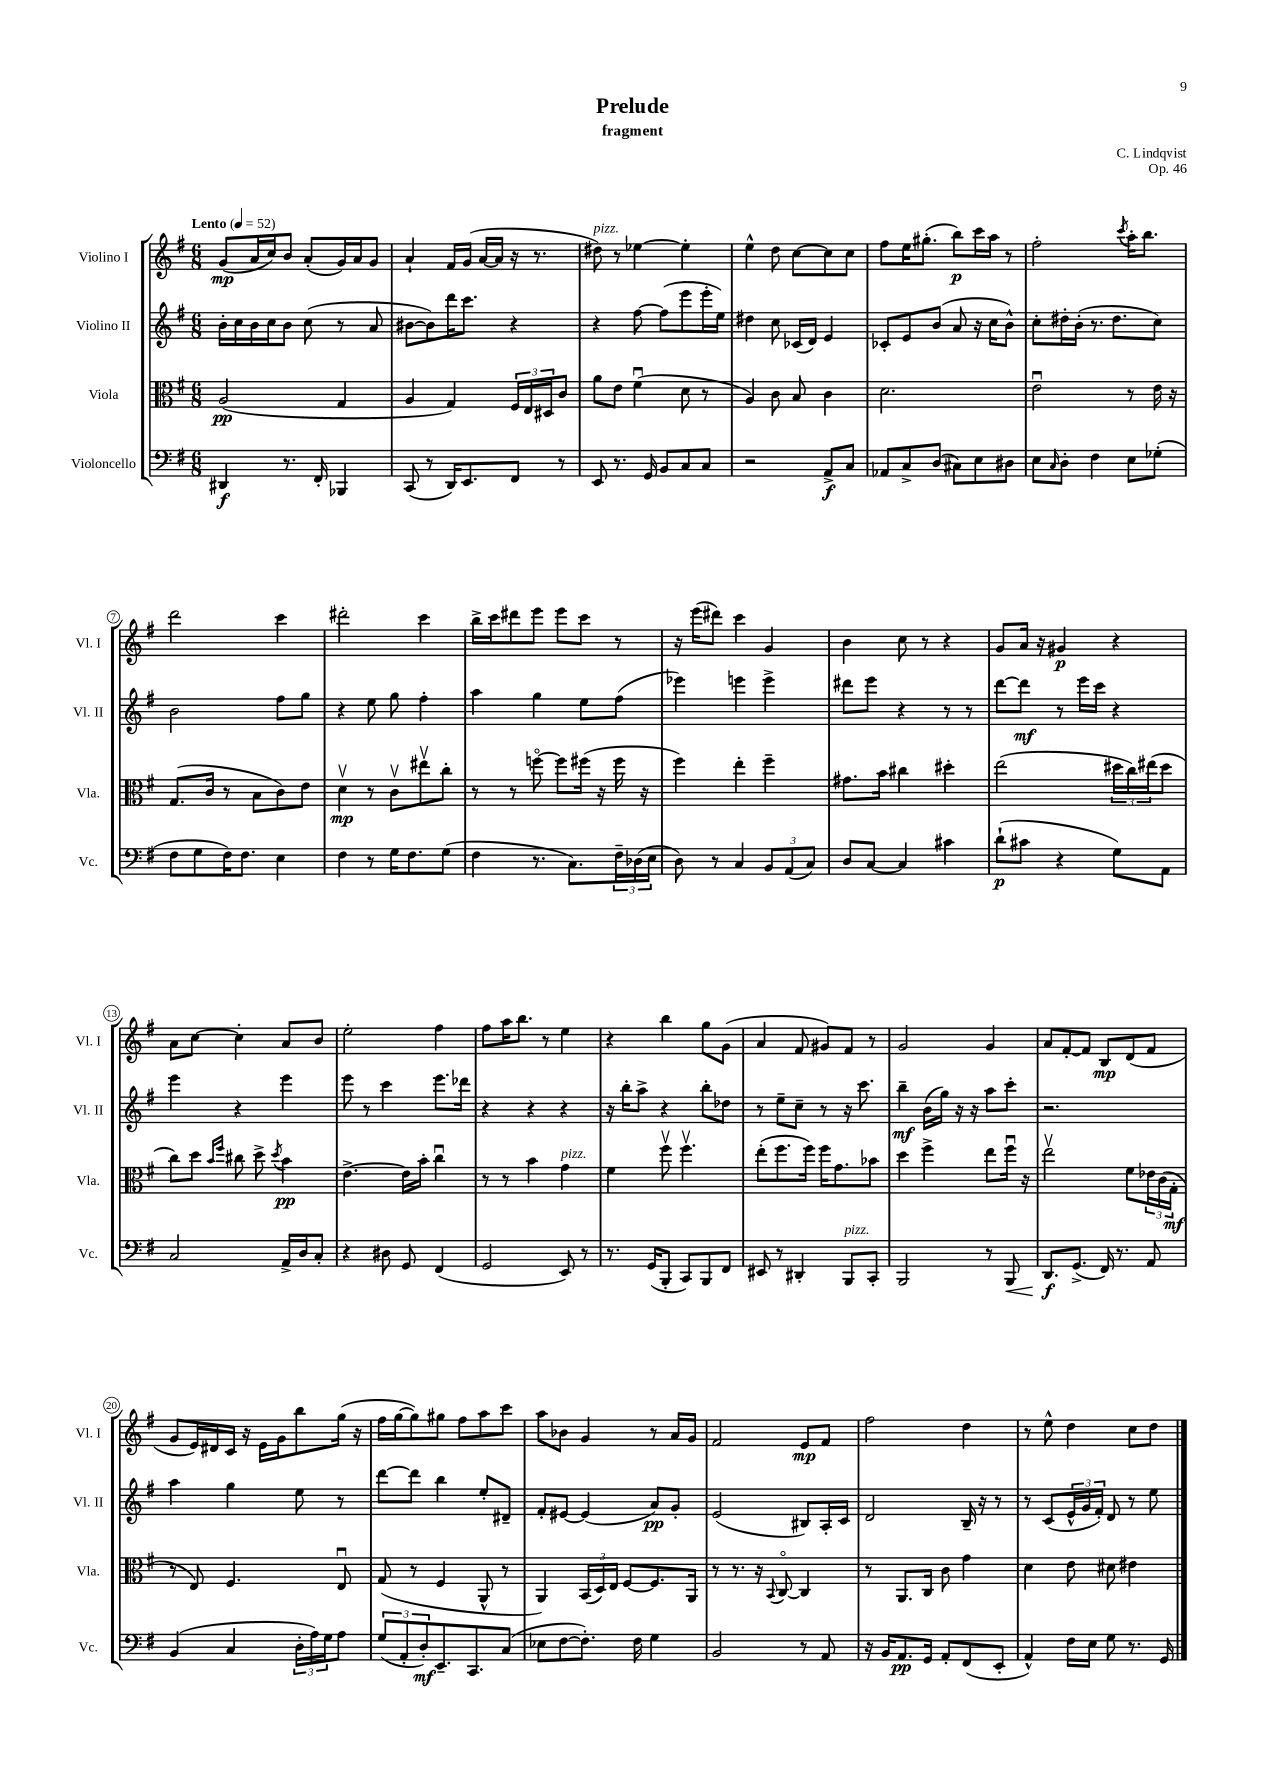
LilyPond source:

\header { title = "Prelude" composer = "C. Lindqvist" subtitle = "fragment" opus = "Op. 46" }
<<
\new StaffGroup <<
\new Staff = "s0" \with { instrumentName = "Violino I" shortInstrumentName = "Vl. I" } {
    \clef treble \key g \major \numericTimeSignature \time 6/8 \tempo "Lento" 4 = 52
    g'8\mp( a'16 c''16) b'8 a'8-.( g'16) a'16 g'8 |
    a'4-! fis'16 g'16( a'16~ a'16 r16 r8. |
    dis''8^\markup { \italic "pizz." }) r8 ees''4~ ees''4-. |
    e''4-^ d''8 c''8~ c''8 c''8 |
    fis''8 e''16 gis''8.-.( b''8\p) c'''16 a''16 r8 |
    fis''2-. \acciaccatura { c'''8 } a''16-. b''8. |
    d'''2 c'''4 |
    dis'''2-. c'''4 |
    b''16-> c'''16 dis'''8 e'''8 e'''8 c'''8 r8 |
    r16 e'''16( dis'''8) c'''4 g'4 |
    b'4 c''8 r8 r4 |
    g'8 a'16 r16 gis'4\p r4 |
    a'8 c''8~ c''4-. a'8 b'8 |
    e''2-. fis''4 |
    fis''8 a''16 b''8. r8 e''4 |
    r4 b''4 g''8 g'8( |
    a'4 fis'8 gis'8) fis'8 r8 |
    g'2 g'4 |
    a'8 fis'8~-. fis'8 b8\mp d'8( fis'8 |
    g'8 e'16) dis'16 c'16 r16 e'16 g'16 b''8 g''16( r16 |
    fis''16 g''16~ g''8) gis''8 fis''8 a''8 c'''8 |
    a''8 bes'8 g'4 r8 a'16 g'16 |
    fis'2 e'8\mp fis'8 |
    fis''2 d''4 |
    r8 e''8-^ d''4 c''8 d''8 \bar "|." |
}
\new Staff = "s1" \with { instrumentName = "Violino II" shortInstrumentName = "Vl. II" } {
    \clef treble \key g \major \numericTimeSignature \time 6/8
    b'16-. c''16 b'16 c''16 b'8 c''8( r8 a'8 |
    bis'8~ bis'8) d'''16 c'''8. r4 |
    r4 fis''8~ fis''8( e'''8 e'''16-. e''16) |
    dis''4 c''8 ces'16( d'16) e'4 |
    ces'8-. e'8 b'8( a'8 r16 c''16 b'8-^) |
    c''8-. dis''16-. b'16-.( r8. dis''8. c''8) |
    b'2 fis''8 g''8 |
    r4 e''8 g''8 fis''4-. |
    a''4 g''4 e''8 fis''8( |
    ees'''4) e'''4 e'''4-> |
    dis'''8 e'''8 r4 r8 r8 |
    d'''8~ d'''8\mf r8 e'''16 c'''16 r4 |
    e'''4 r4 e'''4 |
    e'''8 r8 c'''4 e'''8. des'''16 |
    r4 r4 r4 |
    r16 b''16-. a''8-> r4 b''8-. des''8 |
    r8 e''8-- c''8-- r8 r16 c'''8. |
    b''4--\mf b'16( g''16) r16 r16 a''8 c'''8-. |
    r2. |
    a''4 g''4 e''8 r8 |
    d'''8~ d'''8 b''4 e''8-. dis'8-- |
    fis'8-. eis'8~ eis'4( a'8\pp) g'8-. |
    e'2( bis8) a16-. c'16 |
    d'2 b16-- r16 r8 |
    r8 c'8( \tuplet 3/2 { e'16-^ g'16 fis'16-.) } d'8 r8 e''8 \bar "|." |
}
\new Staff = "s2" \with { instrumentName = "Viola" shortInstrumentName = "Vla." } {
    \clef alto \key g \major \numericTimeSignature \time 6/8
    a2\pp( g4 |
    a4 g4) \tuplet 3/2 { fis16 e16 dis16 } c'8 |
    a'8 e'8 fis'4\downbow( d'8 r8 |
    a4) c'8 b8 c'4 |
    d'2. |
    e'2\downbow r8 e'16 r16 |
    g8.( c'16 r8 b8 c'8) e'8 |
    d'4\upbow\mp r8 c'8\upbow eis''8\upbow c''8-. |
    r8 r8 f''8~\flageolet f''8 fis''16( r16 fis''16 r16 |
    fis''4) e''4-. fis''4-- |
    gis'8. b'16 cis''4 dis''4-. |
    e''2( \tuplet 3/2 { dis''16 c''16) eis''16( } dis''8 |
    c''8) d''8 \grace { b'16 fis''16 } cis''8 d''8-> \acciaccatura { d''8 } b'4\pp |
    e'4.~-> e'16 b'16-. c''4\downbow |
    r8 r8 b'4 g'4^\markup { \italic "pizz." } |
    fis'4 fis''8\upbow fis''4.\upbow |
    e''8-.( fis''8. fis''16) fis''16 g'8. bes'8 |
    d''4 fis''4-> e''8 fis''16\downbow r16 |
    e''2\upbow fis'8 \tuplet 3/2 { ees'16 c'16( g16-.\mf } |
    r8 e8) fis4. e8\downbow |
    g8( r8 fis4 a,8-^ r8 |
    a,4) \tuplet 3/2 { b,16( d16) e16 } fis8~ fis8. a,16 |
    r8 r8. r16 \appoggiatura { b,8 } c8~\flageolet c4 |
    r8 a,8. c16 c'8 g'4 |
    d'4 e'8 dis'8 eis'4 \bar "|." |
}
\new Staff = "s3" \with { instrumentName = "Violoncello" shortInstrumentName = "Vc." } {
    \clef bass \key g \major \numericTimeSignature \time 6/8
    dis,4\f r8. fis,16-. bes,,4 |
    c,8( r8 d,16) e,8. fis,8 r8 |
    e,8 r8. g,16 b,8 c8 c8 |
    r2 a,8->\f c8 |
    aes,8 c8-> d8( cis8) e8 dis8 |
    e8 \grace { c16 } d8-. fis4 e8 ges8-.( |
    fis8 g8 fis16) fis8. e4 |
    fis4 r8 g16 fis8. g8( |
    fis4 r8. c8.) \tuplet 3/2 { fis16-- des16( e16 } |
    d8) r8 c4 \tuplet 3/2 { b,8 a,8( c8) } |
    d8 c8~ c4 cis'4 |
    d'8-!\p( cis'8 r4 g8) a,8 |
    c2 a,16-> d16 c8-. |
    r4 dis8 g,8 fis,4( |
    g,2 e,8) r8 |
    r8. g,16( b,,8-. c,8) b,,8 fis,8 |
    eis,8 r8 dis,4-. b,,8^\markup { \italic "pizz." } c,8-. |
    b,,2 r8 b,,8\< |
    d,8.\f\! g,8.->( fis,16) r8. a,8 |
    b,4( c4 \tuplet 3/2 { d16-. a16) g16 } a8 |
    \tuplet 3/2 { g8( a,8-. d8-.\mf) } e,8.-- c,8. c8( |
    ees8 fis8~ fis8.-.) fis16 g4 |
    b,2 r8 a,8 |
    r16 b,16 a,8.\pp g,16 a,8-. fis,8( e,8-. |
    a,4-^) fis16 e16 g8 r8. g,16 \bar "|." |
}
>>
>>
\layout { \context { \Score \override BarNumber.stencil = #(make-stencil-circler 0.1 0.3 ly:text-interface::print) } }
